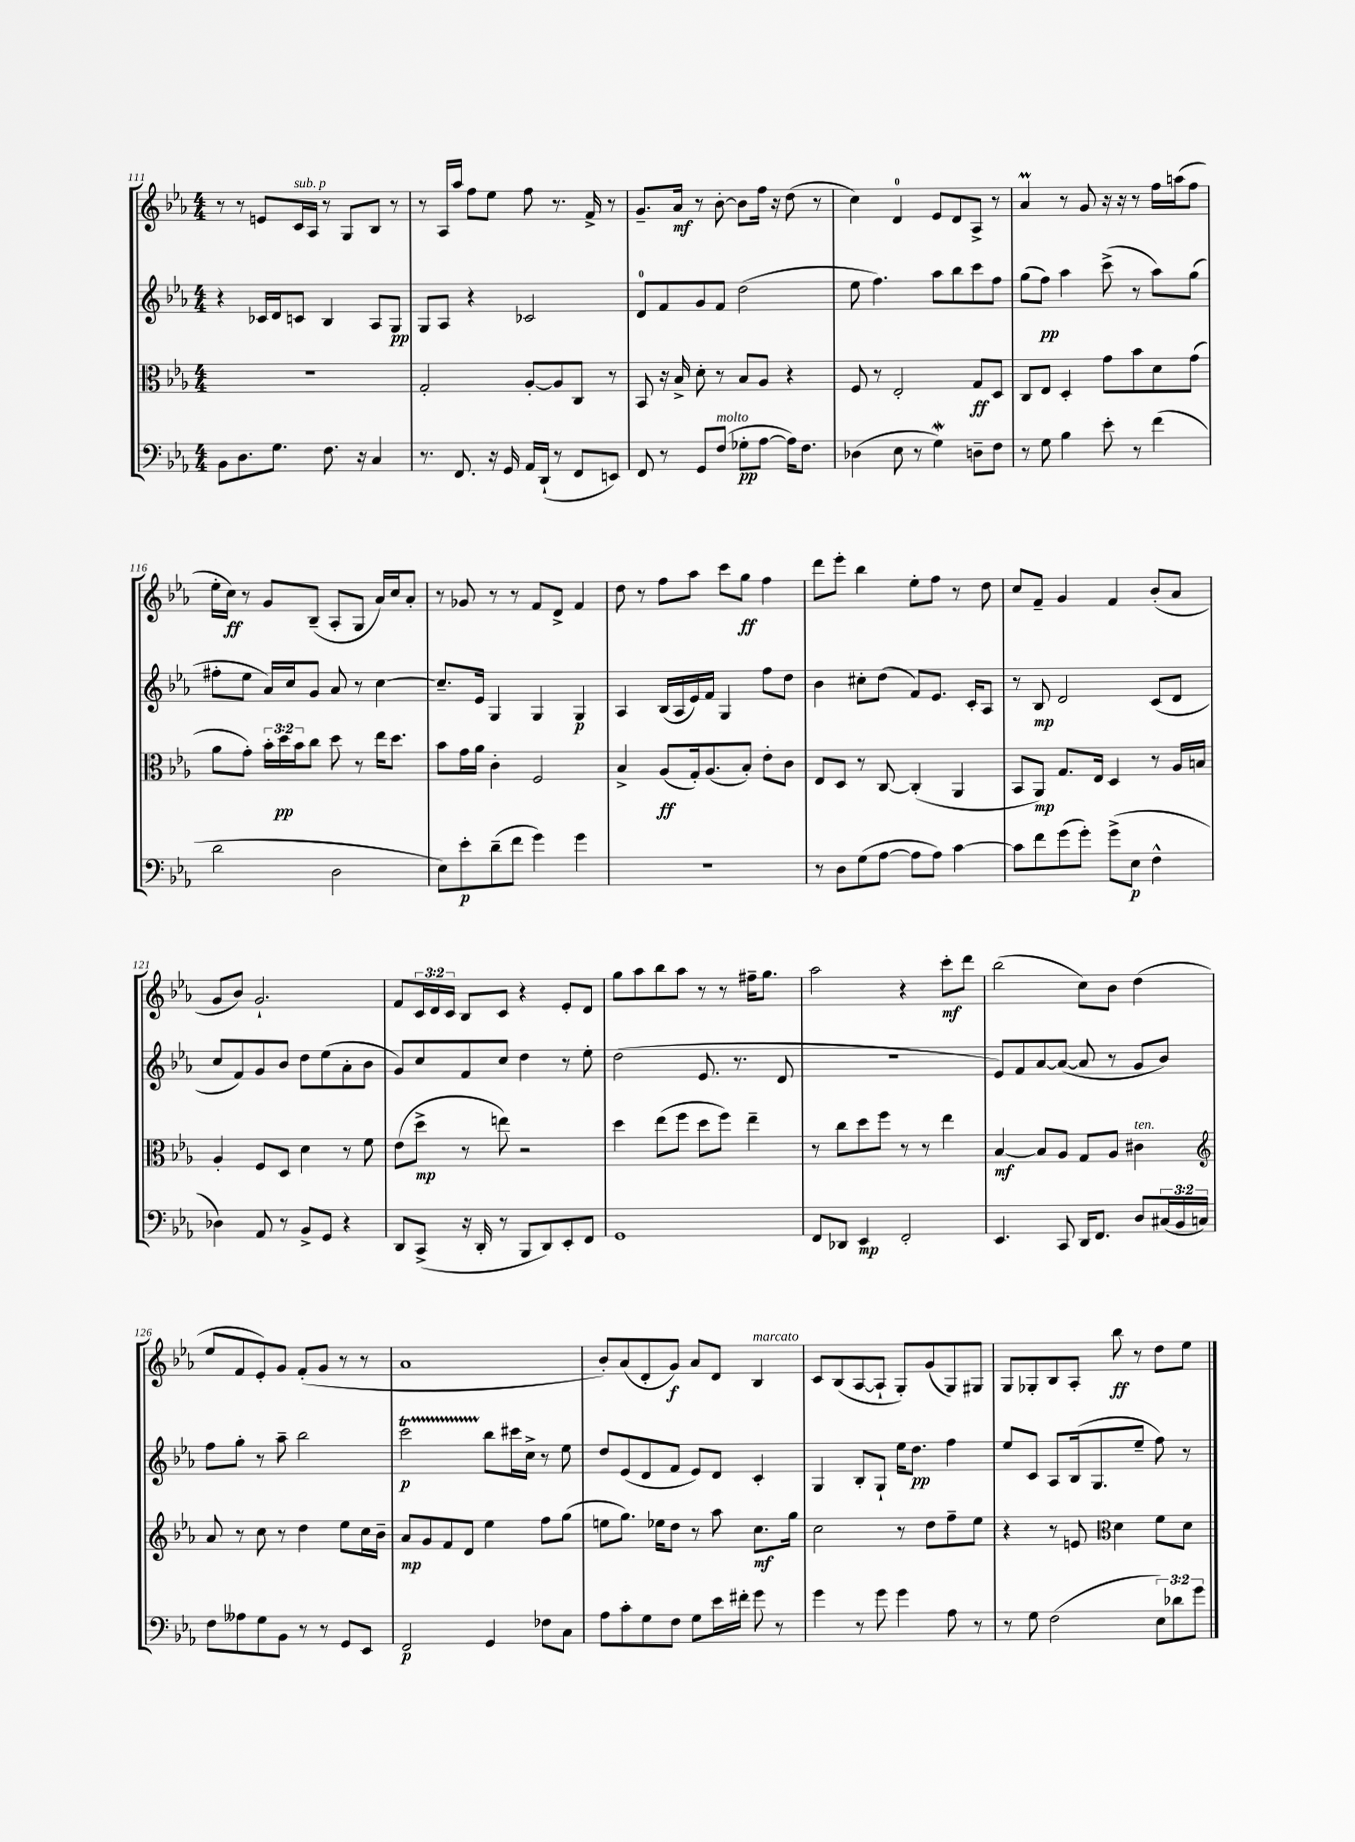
<<
\new StaffGroup <<
\new Staff = "s0" {
    \clef treble \key ees \major \numericTimeSignature \time 4/4 \override Staff.TupletNumber.text = #tuplet-number::calc-fraction-text
    r8 r8 e'8 c'16^\markup { \italic "sub. p" } aes16 r8 g8 bes8 r8 |
    r8 aes16 aes''16 f''8 ees''8 f''8 r8. f'16-> r8 |
    g'8.-- aes'16\mf r8 bes'8~-. bes'8 f''16 r16 d''8( r8 |
    c''4) d'4-0 ees'8 d'8 aes8-> r8 |
    aes'4\prall r8 g'8 r16 r16 r8 f''16 a''16( f''8 |
    ees''16-. c''16\ff) r8 g'8 bes8--( aes8-. g8 aes'16) c''16 aes'8-. |
    r8 ges'8 r8 r8 f'8 d'8-> f'4 |
    d''8 r8 f''8 aes''8 c'''8 g''8\ff f''4 |
    d'''8 ees'''8-. bes''4 ees''8-. f''8 r8 d''8 |
    c''8 f'8-- g'4 f'4 bes'8-.( aes'8 |
    g'8 bes'8) g'2.-! |
    f'8 \tuplet 3/2 { c'16 d'16 c'16 } bes8 c'8 r4 ees'8-. d'8 |
    g''8 aes''8 bes''8 aes''8 r8 r8 fis''16-- g''8. |
    aes''2 r4 c'''8-.\mf d'''8 |
    bes''2( c''8) bes'8 d''4( |
    ees''8 f'8 ees'8-.) g'8 f'8-.( g'8 r8 r8 |
    aes'1 |
    bes'8-.) aes'8( d'8-. g'8\f) aes'8 d'8 bes4^\markup { \italic "marcato" } |
    c'8 bes8( aes8~ aes8-! g8-.) g'8( g8) gis8 |
    g8 ges8-. bes8 aes8-. bes''8\ff r8 d''8 ees''8 \bar "|." |
}
\new Staff = "s1" {
    \clef treble \key ees \major \numericTimeSignature \time 4/4
    r4 ces'16 d'16 c'8 bes4 aes8 g8\pp |
    g8 aes8 r4 ces'2 |
    d'8-0 f'8 g'8 f'8 d''2( |
    ees''8 f''4.) aes''8 bes''8 c'''8 f''8 |
    g''8( f''8\pp) aes''4 c'''8->( r8 aes''8) g''8( |
    fis''8-. ees''8 aes'16) c''16 g'8 aes'8 r8 c''4~ |
    c''8.-- ees'16 g4 g4 g4\p |
    aes4 bes16( aes16 ees'16) f'16 g4 f''8 d''8 |
    bes'4 cis''8-. d''8( f'8) ees'8. c'16-. aes8 |
    r8 bes8\mp d'2 c'8( d'8 |
    c''8 f'8) g'8 bes'8 d''8 ees''8( aes'8-. bes'8 |
    g'8) c''8 f'8 c''8 d''4 r8 ees''8-. |
    d''2( ees'8. r8. d'8 |
    R1 |
    ees'8) f'8 aes'8~ aes'8~( aes'8 r8 g'8 bes'8) |
    f''8 g''8-. r8 aes''8-- bes''2 |
    c'''2\startTrillSpan\p bes''8\stopTrillSpan cis'''16 c''16-> r8 ees''8 |
    d''8 ees'8( d'8 f'8 ees'8) d'8 c'4-. |
    g4 bes8-. g8-! ees''16 d''8.\pp f''4 |
    ees''8 c'8 aes8 bes16( g8. ees''8-- f''8) r8 \bar "|." |
}
\new Staff = "s2" {
    \clef alto \key ees \major \numericTimeSignature \time 4/4 \override Staff.TupletNumber.text = #tuplet-number::calc-fraction-text
    R1 |
    g2-. aes8~-. aes8 c8 r8 |
    bes,8 r16 bes16-> d'8-. r8 bes8 aes8 r4 |
    f8 r8 ees2-. g8\ff d8 |
    c8 ees8 d4-. g'8 bes'8 d'8 g'8( |
    aes'8 g'8-.) \tuplet 3/2 { bes'16-. d''16\pp bes'16 } c''8 d''8 r8 ees''16 d''8. |
    bes'8 g'16 aes'16 c'4-. f2 |
    bes4-> aes8\ff( g16-.) aes8.( bes8-.) ees'8-. c'8 |
    ees8 d8 r8 c8~ c4-.( aes,4 |
    bes,8 aes,8\mp) g8. ees16 d4 r8 aes16 b16 |
    aes4-. f8 d8 d'4 r8 f'8 |
    ees'8( d''8->\mp r8 e''8) r2 |
    d''4 ees''8( f''8 d''8 f''8) ees''4-- |
    r8 c''8 d''8 f''8 r8 r8 ees''4 |
    bes4~\mf bes8 aes8 g8 aes8 cis'4^\markup { \italic "ten." } |
    \clef treble aes'8 r8 c''8 r8 d''4 ees''8 c''16 bes'16-- |
    aes'8\mp g'8 f'8 d'8 ees''4 f''8 g''8( |
    e''8 g''8.) ees''16 d''8 r8 aes''8 c''8.\mf g''16 |
    c''2 r8 d''8 f''8-- ees''8 |
    r4 r8 e'8 \clef alto d'4 f'8 d'8 \bar "|." |
}
\new Staff = "s3" {
    \clef bass \key ees \major \numericTimeSignature \time 4/4 \override Staff.TupletNumber.text = #tuplet-number::calc-fraction-text
    bes,8 d8. g8. f8. r16 c4 |
    r8. f,8. r16 g,16 aes,16 d,16-!( r8 f,8 e,8) |
    f,8 r8 g,8 f8^\markup { \italic "molto" }( ges8-.\pp aes8~ aes16) f8. |
    des4( ees8 r8 g4\mordent) d8-- f8 |
    r8 g8 bes4 ees'8-. r8 f'4( |
    d'2 d2 |
    ees8) ees'8-.\p d'8--( f'8 g'4) g'4 |
    R1 |
    r8 d8 g8( aes8~ aes8 aes8) c'4~ |
    c'8 f'8 g'8( g'8-.) g'8->( ees8\p f4-^ |
    des4) aes,8 r8 bes,8-> g,8 r4 |
    d,8 c,8->( r16 d,16-. r8 bes,,8 d,8) ees,8-. f,8 |
    g,1 |
    f,8 des,8 ees,4\mp f,2-. |
    ees,4. c,8 d,16 f,8. d8 \tuplet 3/2 { cis16( bes,16 c16) } |
    f8 aeses8 g8 bes,8 r8 r8 g,8 ees,8 |
    f,2\p g,4 fes8 c8 |
    aes8 c'8-. g8 f8 g8 ees'16 fis'16-. g'8 r8 |
    g'4 r8 g'8 g'4 aes8 r8 |
    r8 g8 f2( \tuplet 3/2 { ees8) des'8 g'8 } \bar "|." |
}
>>
>>
\layout { \context { \Score currentBarNumber = #111 } }
